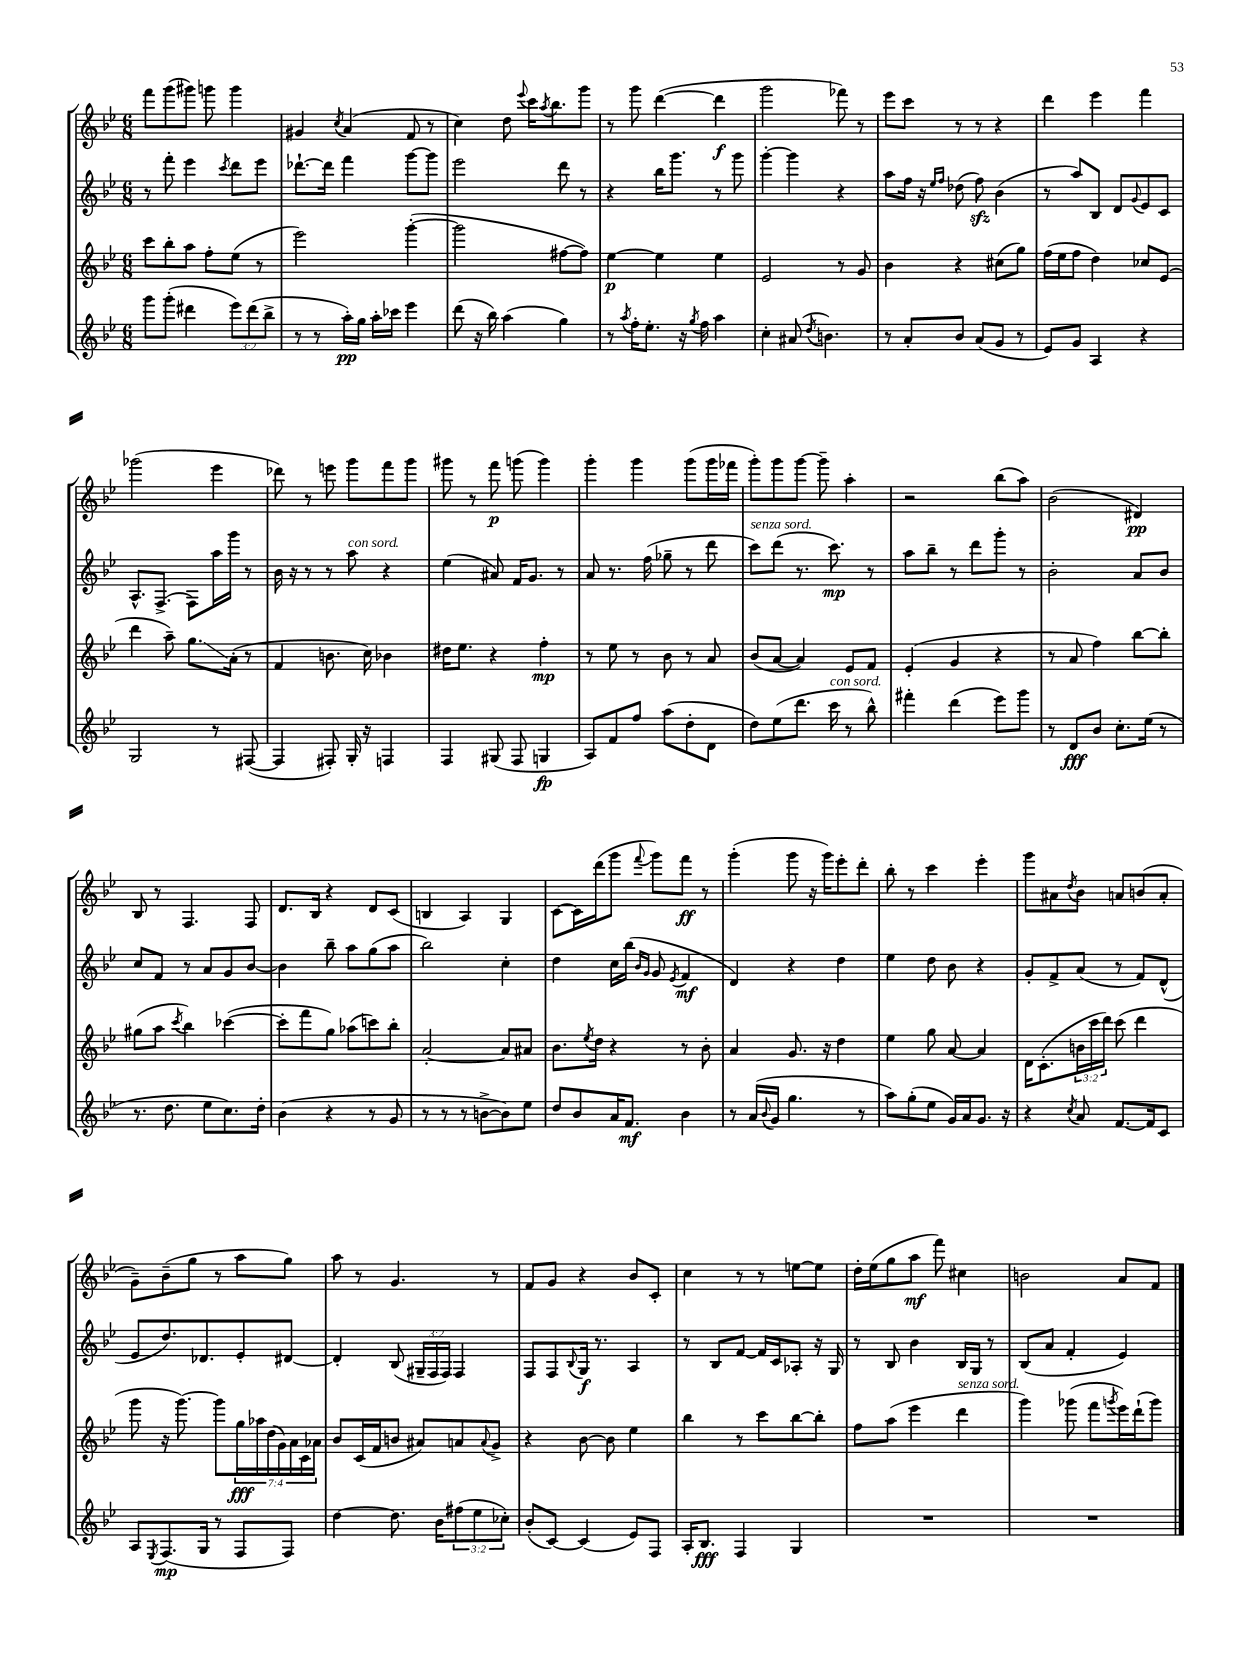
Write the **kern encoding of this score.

**kern	**kern	**kern	**kern
*staff4	*staff3	*staff2	*staff1
*clefG2	*clefG2	*clefG2	*clefG2
*k[b-e-]	*k[b-e-]	*k[b-e-]	*k[b-e-]
*M6/8	*M6/8	*M6/8	*M6/8
8ggg	8ccc	8r	8fff
(8ggg'	8bb-'	8fff'	(8ggg
4ddd#	8aa	4eee-	8ggg#)
.	8ff'	.	8ggg
.	.	8qccc	.
12eee-)	(8ee-	8ddd	4ggg
(12ddd#	.	.	.
.	8r	8eee-	.
12bb-^	.	.	.
=	=	=	=
8r	2eee-)	[8.ddd-`	4g#
8r	.	.	.
.	.	16ddd-]	.
.	.	.	8qcc
16aa')	.	4fff	(4a
16gg	.	.	.
16aa'	.	.	.
16ccc-	.	.	.
4eee-	([4ggg'	[8ggg	8f
.	.	8ggg]	8r
=	=	=	=
(8ddd	2ggg]	2eee-	4cc)
16r	.	.	.
16bb-)	.	.	.
(4aa	.	.	8dd
.	.	.	8qqeee-
.	.	.	16ccc
.	.	.	8qaa
.	.	.	8.bb-
4gg)	[8ff#	8ddd	.
.	8ff#])	8r	8ggg
=	=	=	=
8r	[4ee-	4r	8r
8qaa	.	.	.
16ff'	.	.	8ggg
8.ee-'	.	.	.
.	4ee-]	16bb-	([4ddd
.	.	8.ggg	.
16r	.	.	.
8qgg	.	.	.
16ff	.	.	.
4aa	4ee-	8r	4ddd]
.	.	8ggg	.
=	=	=	=
4cc'	2e-	[4ggg'	2ggg
(8a#	.	4ggg]	.
8qdd	.	.	.
4.b)	.	.	.
.	8r	4r	8fff-)
.	8g	.	8r
=	=	=	=
8r	4b-	8aa	8eee-
8a'	.	16ff	8ccc
.	.	16r	.
.	.	16qqee-	.
.	.	16qqff	.
8b-	4r	(8dd-	8r
(8a	.	8ff)	8r
8g	(8cc#	(4b-	4r
8r	8gg)	.	.
=	=	=	=
8e-)	(16ff	8r	4ddd
.	16ee-	.	.
8g	8ff	8aa)	.
4A	4dd)	8B-	4eee-
.	.	8d	.
.	.	8qqg	.
4r	8cc-	8e-	4fff
.	(8e-	8c	.
=	=	=	=
2G	4ddd	8.A^^	(2ggg-
.	.	(8.F^	.
.	8aa~)	.	.
.	8.gg	8F)	.
8r	.	16aa	4eee-
.	(16a'	16ggg	.
([8F#	8r	8r	.
=	=	=	=
4F#]	4f	16b-	8ddd-)
.	.	16r	.
.	.	8r	8r
8F#')	8.b	8r	8eee
16G'	.	8aa	8ggg
16r	16cc)	.	.
4F	4b-	4r	8fff
.	.	.	8ggg
=	=	=	=
4F	16dd#	(4ee-	8ggg#
.	8.ee-	.	.
.	.	.	8r
(8G#	4r	8a#)	8fff
8F	.	16f	(8ggg
.	.	8.g	.
4G	4ff'	.	4ggg)
.	.	8r	.
=	=	=	=
8A)	8r	8a	4ggg'
8f	8ee-	8.r	.
8ff	8r	.	4ggg
.	.	(16ff	.
(8aa	8b-	8gg-~	.
8dd'	8r	8r	(8ggg
8d	8a	8ddd	16ggg
.	.	.	16fff-
=	=	=	=
8dd)	(8b-	8ccc)	8ggg')
(8ee-	[8a	(8ddd	8ggg
8.ddd	4a])	8.r	[8ggg
.	.	.	8ggg~]
16ccc	.	8.ccc)	.
8r	8e-	.	4aa'
8bb-^^)	8f	8r	.
=	=	=	=
4fff#'	(4e-'	8aa	2r
.	.	8bb-~	.
(4ddd	4g	8r	.
.	.	8ddd	.
8eee-)	4r	8ggg'	(8bb-
8ggg	.	8r	8aa)
=	=	=	=
8r	8r	2b-'	(2b-
8d	8a	.	.
8b-	4ff)	.	.
8.cc'	.	.	.
.	[8bb-	8a	4d#)
(16ee-	.	.	.
8r	8bb-']	8b-	.
=	=	=	=
8.r	(8gg#	8cc	8B-
.	8aa	8f	8r
8.dd	.	.	.
.	8qccc	.	.
.	4bb-)	8r	4.F
8ee-	.	8a	.
8.cc)	([4ccc-	8g	.
.	.	[8b-	8F
16dd'	.	.	.
=	=	=	=
(4b-	8ccc-']	4b-]	8.d
.	8fff	.	.
.	.	.	16B-
4r	8gg)	8bb-~	4r
.	(8aa-	8aa	.
8r	8ccc)	(8gg	8d
8g	8bb-'	8aa	(8c
=	=	=	=
8r	[2a'	2bb-)	4B
8r	.	.	.
8r	.	.	4A)
[8b^	.	.	.
8b])	8a]	4cc'	4G
8ee-	8a#	.	.
=	=	=	=
8dd	8.b-	4dd	[8c
8b-	.	.	16c]
.	8qee-	.	.
.	16dd	.	(16ddd
16a	4r	16cc	8ggg
8.f	.	(16bb-	.
.	.	16qqb-	.
.	.	16qqg	8qqfff
.	.	8g	8ggg)
.	.	8qe-	.
4b-	8r	4f	8fff
.	8b-'	.	8r
=	=	=	=
8r	4a	4d)	(4ggg'
(16a	.	.	.
8qqb-	.	.	.
16g	.	.	.
4.gg	8.g	4r	8ggg
.	.	.	16r
.	16r	.	16ggg)
.	4dd	4dd	8eee-'
8r	.	.	8ddd'
=	=	=	=
8aa)	4ee-	4ee-	8bb-'
(8gg'	.	.	8r
8ee-	8gg	8dd	4ccc
16g)	[8a	8b-	.
16a	.	.	.
8.g	4a]	4r	4eee-'
16r	.	.	.
=	=	=	=
4r	16d	8g'	8ggg
.	(8.c'	.	.
.	.	8f^	8a#
8qcc	.	.	8qdd
8a	24b	(8a	8b-
.	24ccc	.	.
.	24ddd)	.	.
[8.f	(8ccc	8r	8a
.	4ddd	8f)	(8b
16f]	.	.	.
8c	.	(8d^^	8a'
=	=	=	=
8A	8ggg	8e-	8g~)
8qE-	.	.	.
(8.F	16r	8.dd)	(8b-~
.	[8.ggg)	.	.
.	.	.	8gg
16G	.	8.d-	.
8r	8ggg]	.	8r
8F	28gg	8e-'	8aa
.	28aa-	.	.
.	(28dd	.	.
.	28g)	.	.
8F)	.	[8d#	8gg)
.	28a	.	.
.	28c	.	.
.	28a-	.	.
=	=	=	=
[4dd	8b-	4d#']	8aa
.	(16c	.	8r
.	16f	.	.
8.dd]	8b	(8B-	4.g
.	8a#)	24G#~	.
.	.	24F	.
16b-	.	.	.
.	.	24F)	.
(12ff#	8a	4F	.
12ee-	.	.	.
.	8qqa	.	.
.	8g^	.	8r
12cc-')	.	.	.
=	=	=	=
(8b-'	4r	8F	8f
[8c)	.	8F	8g
.	.	8qqB-	.
(4c]	[8b-	16G	4r
.	.	8.r	.
.	8b-]	.	.
8e-)	4ee-	4A	8b-
8F	.	.	8c'
=	=	=	=
16A'	4bb-	8r	4cc
8.B-	.	.	.
.	.	8B-	.
4F	8r	[8f	8r
.	8ccc	16f]	8r
.	.	16c	.
4G	[8bb-	8A-'	[8ee
.	8bb-']	16r	8ee]
.	.	16G	.
=	=	=	=
2.r	8ff	8r	16dd'
.	.	.	(16ee-
.	(8aa	8B-	8gg
.	4eee-	4b-	8aa
.	.	.	8fff)
.	4ddd	16B-	4cc#
.	.	16G	.
.	.	8r	.
=	=	=	=
2.r	4ggg)	(8B-	2b
.	.	8a	.
.	(8ggg-	4f'	.
.	8fff	.	.
.	8qggg	.	.
.	16eee-)	4e-)	8a
.	(16ddd`	.	.
.	8ggg)	.	8f
==	==	==	==
*-	*-	*-	*-
